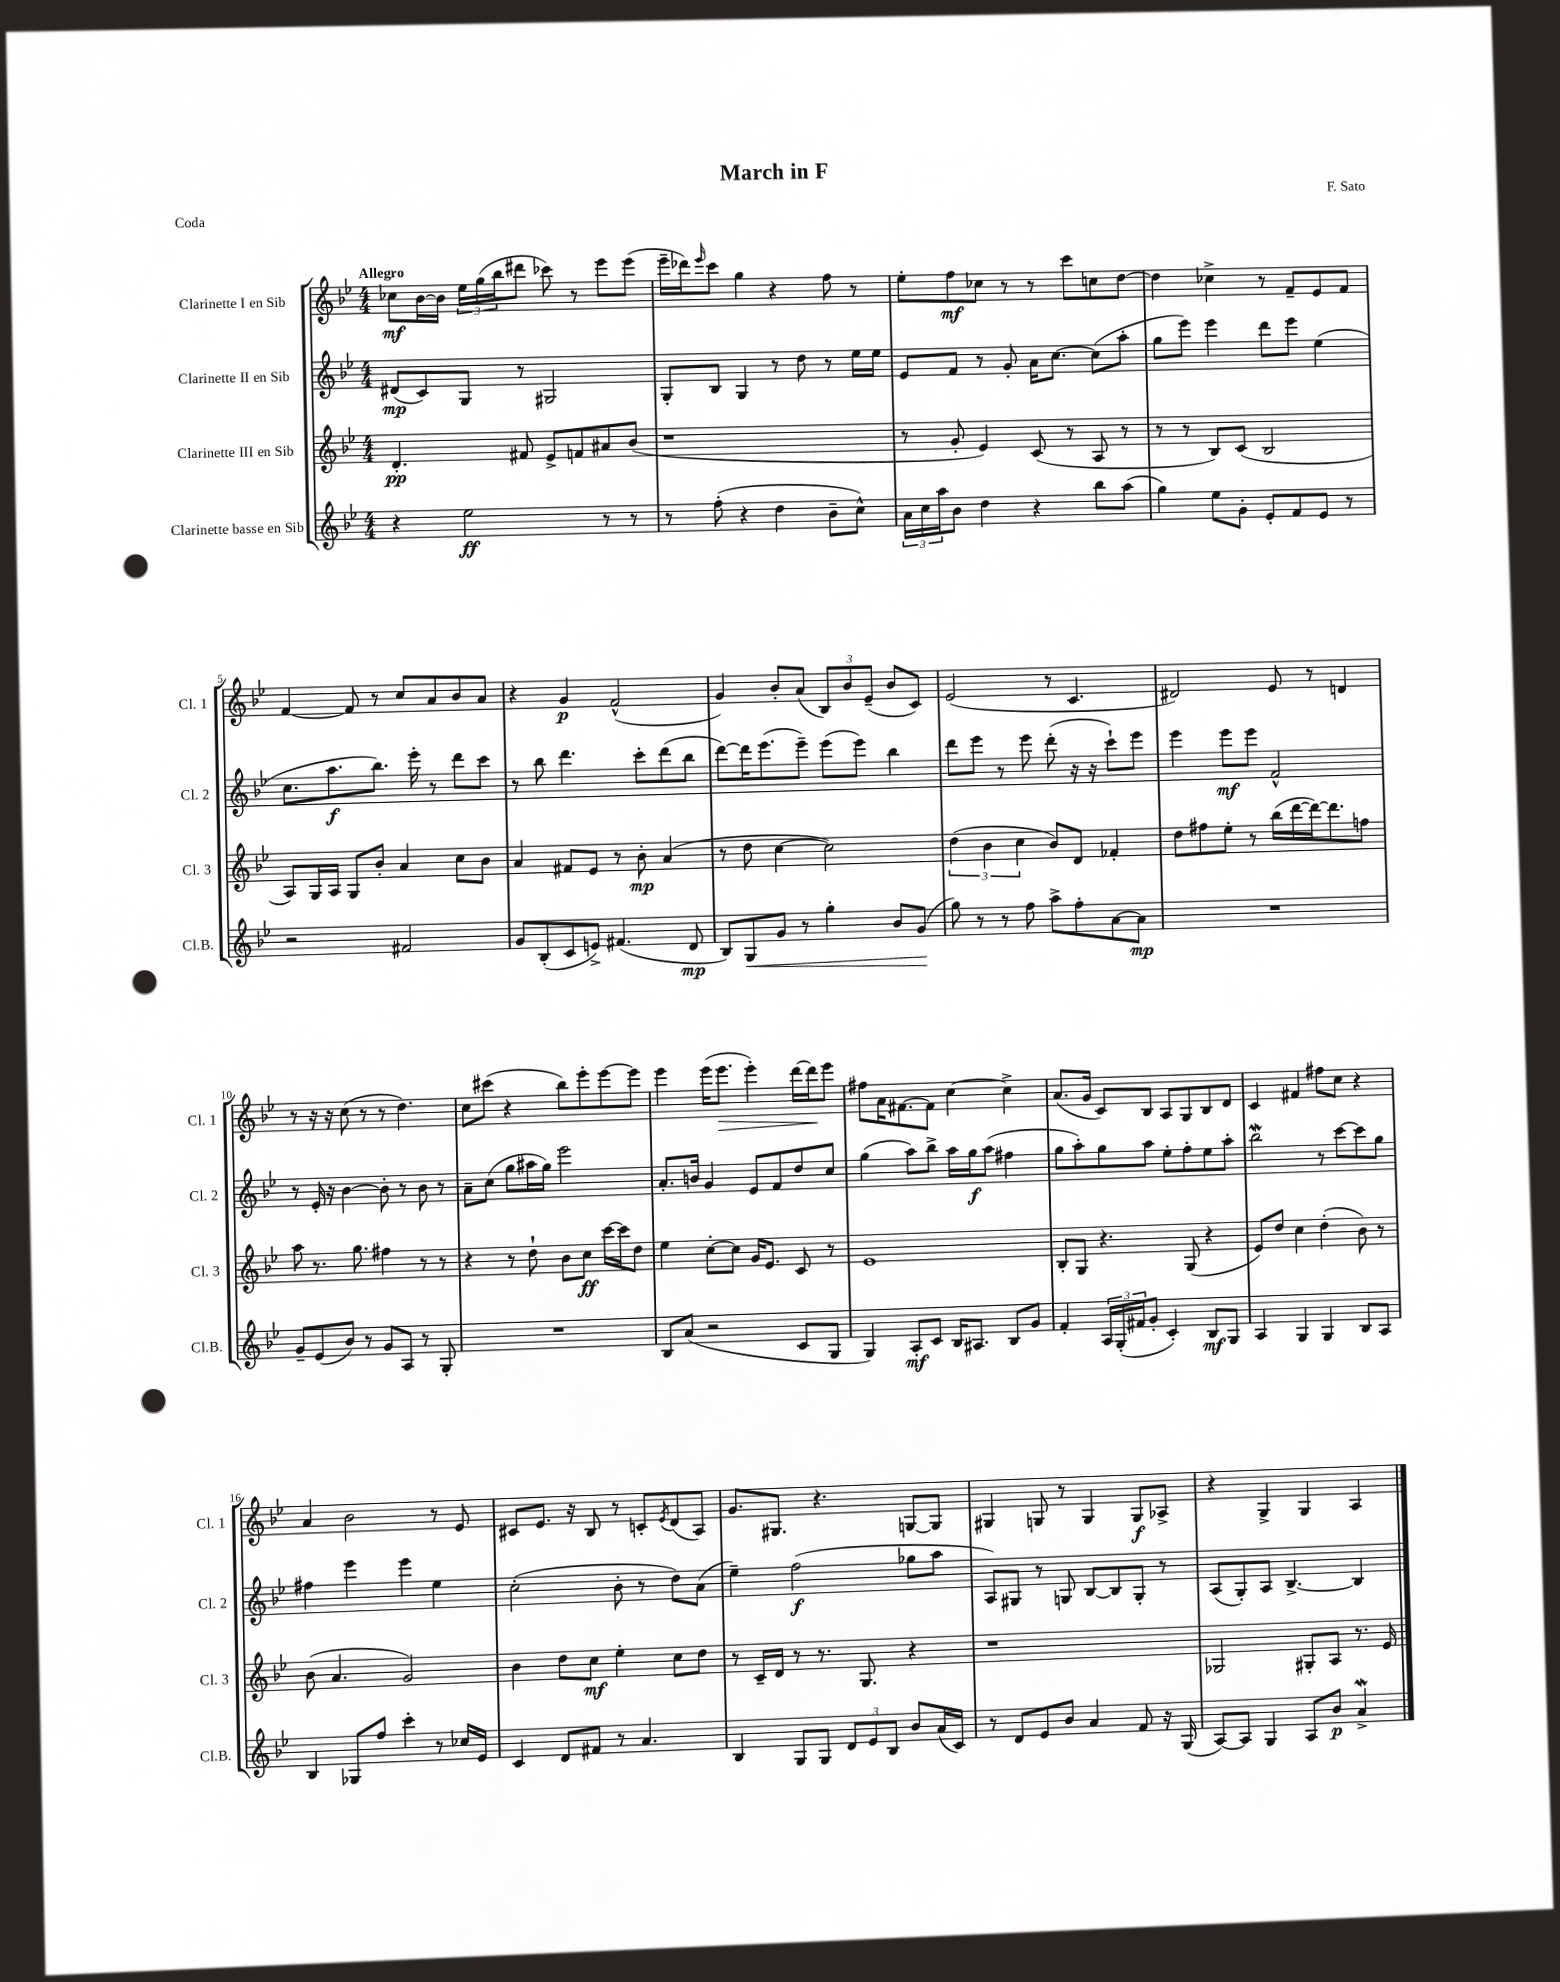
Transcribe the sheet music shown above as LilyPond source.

\header { title = "March in F" composer = "F. Sato" piece = "Coda" }
<<
\new StaffGroup <<
\new Staff = "s0" \with { instrumentName = "Clarinette I en Sib" shortInstrumentName = "Cl. 1" } {
    \clef treble \key bes \major \numericTimeSignature \time 4/4 \tempo "Allegro"
    ces''8\mf bes'16~ bes'16 \tuplet 3/2 { ees''16 g''16( bes''16 } dis'''8 ces'''8) r8 ees'''8 ees'''8( |
    ees'''16-- des'''16) \grace { ees'''16 } c'''8 g''4 r4 f''8 r8 |
    ees''8-. f''8\mf ces''8 r8 r8 c'''8 c''8 d''8~ |
    d''4 ces''4-> r8 f'8-- ees'8 f'8 |
    f'4~ f'8 r8 c''8 a'8 bes'8 a'8 |
    r4 g'4\p f'2-^( |
    g'4) bes'8-. a'8( \tuplet 3/2 { bes8) bes'8 ees'8--( } bes'8 c'8) |
    ees'2( r8 c'4. |
    dis'2) ees'8 r8 d'4 |
    r8 r16 r16 c''8( r8 r8 d''4.) |
    c''8 cis'''8( r4 bes''8) ees'''8-. ees'''8~ ees'''8 |
    ees'''4 ees'''16( ees'''8.\> ees'''4-.) d'''16~ d'''16\! ees'''8 |
    fis''8 a'16 fis'8.~ fis'8 c''4~ c''4-> |
    a'8.( g'16 c'8) bes8 a8 g8 bes8 d'8 |
    c'4 fis'4 fis''8 c''8 r4 |
    a'4 bes'2 r8 ees'8 |
    cis'8 ees'8. r16 bes8 r8 c'8-. \acciaccatura { ees'8 } d'8( a8) |
    g'8. gis8. r4. g8~ g8 |
    gis4 g8 r8 g4 g8\f aes8-> |
    r4 g4-> g4 a4 \bar "|." |
}
\new Staff = "s1" \with { instrumentName = "Clarinette II en Sib" shortInstrumentName = "Cl. 2" } {
    \clef treble \key bes \major \numericTimeSignature \time 4/4
    dis'8\mp( c'8) g8 r8 gis2 |
    g8-. bes8 g4 r8 d''8 r8 ees''16 ees''16 |
    ees'8 f'8 r8 g'8-. a'16 c''8.~ c''8( a''8-. |
    g''8 ees'''8) ees'''4 d'''8 ees'''8 ees''4( |
    c''8. a''8.\f bes''8.) ees'''16-. r8 d'''8 c'''8 |
    r8 bes''8 d'''4. c'''8-. d'''8( bes''8 |
    d'''8~) d'''16 ees'''8.( ees'''8--) ees'''8( ees'''8) bes''4 |
    d'''8 ees'''8 r8 ees'''8 d'''8-.( r16 r16 c'''8-!) ees'''8 |
    ees'''4 ees'''8\mf ees'''8 f'2-^ |
    r8 ees'16-. r16 bes'4~ bes'8-. r8 bes'8 r8 |
    a'8-- c''8( g''8 ais''16 g''16) ees'''2 |
    a'8.-. b'16 g'4 ees'8 f'8 d''8 c''8 |
    g''4( a''8) bes''8-> a''16 g''16\f a''8( fis''4 |
    g''8 a''8-.) g''8 a''8 ees''8-. f''8-. ees''8 a''8-. |
    bes''2\mordent r8 c'''8~ c'''8 g''8 |
    fis''4 ees'''4 ees'''4 ees''4 |
    c''2-.( bes'8-. r8 d''8) a'8( |
    ees''4--) f''2\f( ges''8 a''8 |
    a8) gis8 r8 g8 bes8~ bes8 g8-. r8 |
    a8( g8-.) a8 bes4.~-> bes4 \bar "|." |
}
\new Staff = "s2" \with { instrumentName = "Clarinette III en Sib" shortInstrumentName = "Cl. 3" } {
    \clef treble \key bes \major \numericTimeSignature \time 4/4
    d'4.-.\pp fis'8 ees'8-> f'8 ais'8 bes'8( |
    r1 |
    r8 g'8-. ees'4) c'8( r8 a8 r8 |
    r8 r8 bes8) c'8( bes2 |
    a8) g16 a16 g8 bes'8-. a'4 c''8 bes'8 |
    a'4 fis'8 ees'8 r8 bes'8-.\mp a'4( |
    r8 d''8 c''4~ c''2) |
    \tuplet 3/2 { d''4( bes'4 c''4 } bes'8) d'8 fes'4-. |
    d''8 fis''8 ees''8-. r8 bes''16( d'''16~ d'''16~) d'''8. f''8 |
    a''8 r8. g''8. fis''4 r8 r8 |
    r4 r8 d''8-! bes'8 c''8\ff c'''16~ c'''16 d''8 |
    ees''4 c''8~-. c''8 g'16 ees'8. c'8 r8 |
    ees'1 |
    bes8-. g8 r4. g8( r4 |
    ees'8) d''8 c''4 d''4-.( bes'8) r8 |
    bes'8( a'4. g'2) |
    bes'4 d''8 c''8\mf ees''4-. c''8 d''8 |
    r8 c'16-- d'16 r8 r8. g8. r4 |
    r1 |
    ges2 gis8-. a8 r8. ees'16 \bar "|." |
}
\new Staff = "s3" \with { instrumentName = "Clarinette basse en Sib" shortInstrumentName = "Cl.B." } {
    \clef treble \key bes \major \numericTimeSignature \time 4/4
    r4 ees''2\ff r8 r8 |
    r8 f''8-.( r4 d''4 bes'8-- c''8-^) |
    \tuplet 3/2 { a'16 c''16 a''16 } bes'8 d''4 r4 bes''8 a''8( |
    g''4) ees''8 g'8-. ees'8-. f'8 ees'8 r8 |
    r2 fis'2 |
    g'8 bes8-.( c'8 e'8->) fis'4.( d'8\mp |
    bes8) g8\< g'8 r8 g''4-. bes'8 g'8\!( |
    g''8) r8 r8 f''8 a''8-> f''8-. a'8~ a'8\mp |
    R1 |
    g'8-- ees'8( bes'8) r8 g'8 a8 r8 g8-. |
    R1 |
    bes8 a'8( r2 c'8 g8 |
    g4) a8-.\mf c'8 bes16 ais8. bes8 g'8 |
    f'4-. \tuplet 3/2 { a16 g16-.( fis'16 } g'8-. c'4-.) bes8\mf g8 |
    a4 g4 g4 bes8 a8 |
    bes4 ges8 f''8 c'''4-. r8 ces''16 ees'16 |
    c'4 d'8 fis'8 r8 a'4. |
    bes4 g8 g8 \tuplet 3/2 { d'8 ees'8 bes8 } bes'8 a'16( c'16) |
    r8 d'8 ees'8 bes'8 a'4 f'8 r16 g16( |
    a8~) a8 g4 a8 bes'8\p a'4->\mordent \bar "|." |
}
>>
>>
